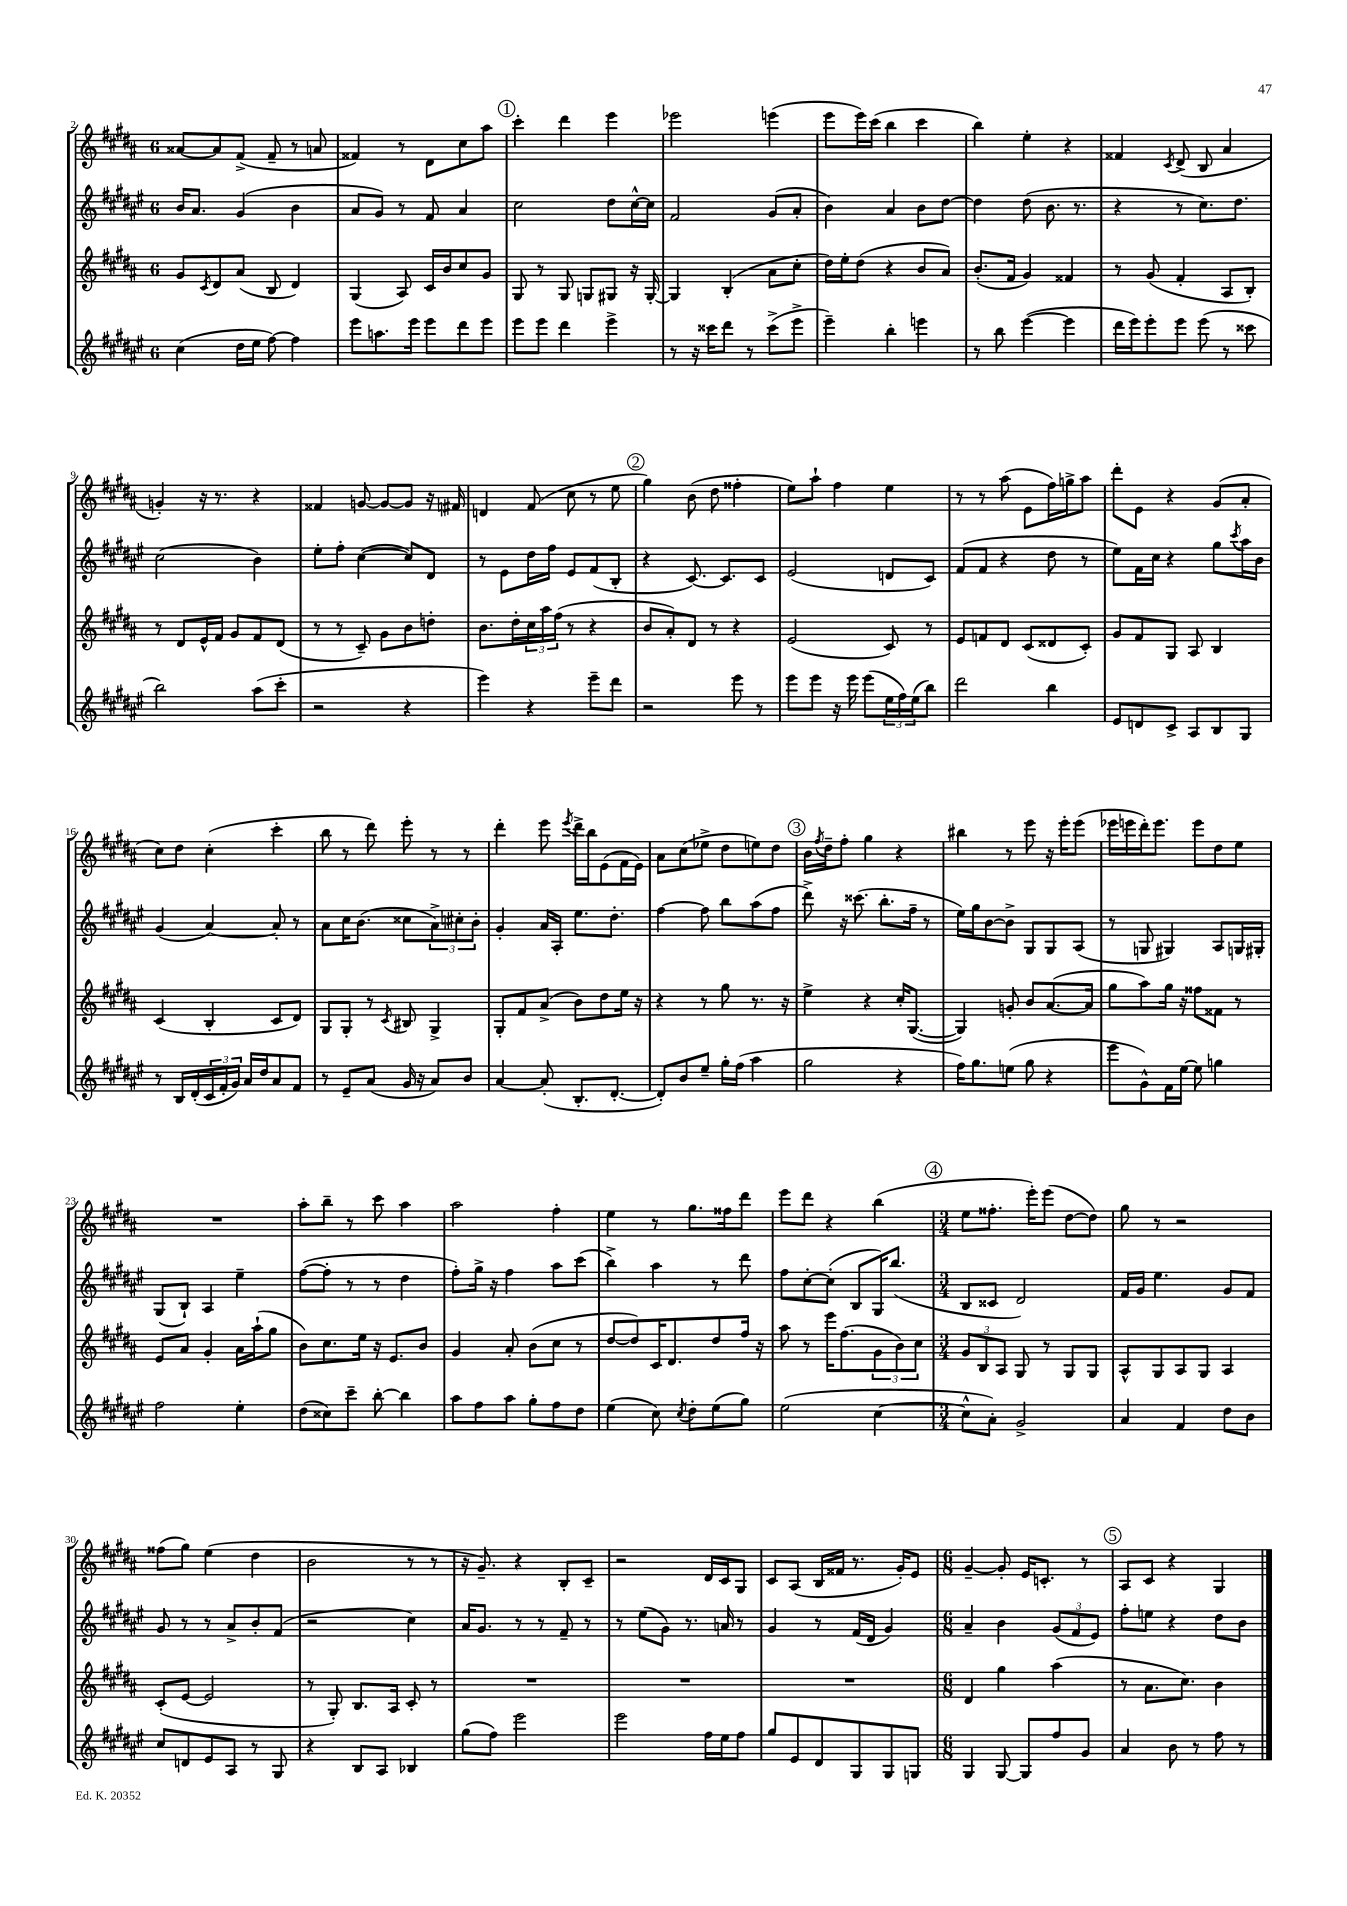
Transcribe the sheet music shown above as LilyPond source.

<<
\new StaffGroup <<
\new Staff = "s0" {
    \clef treble \key b \major \once \override Staff.TimeSignature.style = #'single-digit \time 6/8
    aisis'8~ aisis'8 fis'8->( fis'8-- r8 a'8 |
    fisis'4) r8 dis'8 cis''8 ais''8 |
    \mark \markup { \circle "1" } cis'''4-. dis'''4 e'''4 |
    ees'''2 e'''4( |
    e'''8 e'''16) cis'''16( b''4 cis'''4 |
    b''4) e''4-. r4 |
    fisis'4 \acciaccatura { cis'8 } dis'8->( b8 ais'4 |
    g'4-.) r16 r8. r4 |
    fisis'4 g'8~ g'8~ g'8 r16 fis'16 |
    d'4 fis'8( cis''8 r8 e''8 |
    \mark \markup { \circle "2" } gis''4) b'8( dis''8 fisis''4-. |
    e''8) ais''8-! fis''4 e''4 |
    r8 r8 ais''8( e'8 fis''16) g''16-> ais''8 |
    dis'''8-. e'8 r4 gis'8( ais'8-. |
    cis''8) dis''8 cis''4-.( cis'''4-. |
    b''8 r8 dis'''8) e'''8-. r8 r8 |
    dis'''4-. e'''8 \acciaccatura { e'''8 } dis'''16-> b''16 e'8( fis'16 e'16) |
    ais'8 cis''8( ees''8-> dis''8 e''8) dis''8 |
    \mark \markup { \circle "3" } b'16 \acciaccatura { fis''8 } dis''16-- fis''8-. gis''4 r4 |
    bis''4 r8 e'''8 r16 e'''16-. e'''8( |
    ees'''16 e'''16 dis'''16-.) e'''8. e'''8 dis''8 e''8 |
    R2. |
    ais''8-. b''8-- r8 cis'''8 ais''4 |
    ais''2 fis''4-. |
    e''4 r8 gis''8. fisis''16 dis'''8 |
    e'''8 dis'''8 r4 b''4( |
    \mark \markup { \circle "4" } \numericTimeSignature \time 3/4 e''8 fisis''8.-. e'''16-.) e'''8( dis''8~ dis''8) |
    gis''8 r8 r2 |
    fisis''8( gis''8) e''4( dis''4 |
    b'2 r8 r8 |
    r16 gis'8.--) r4 b8-. cis'8-- |
    r2 dis'16 cis'16 gis8 |
    cis'8 ais8( b16 fisis'16 r8. gis'16-.) e'8 |
    \numericTimeSignature \time 6/8 gis'4~-- gis'8-. e'16 c'8.-. r8 |
    \mark \markup { \circle "5" } ais8 cis'8 r4 gis4 \bar "|." |
}
\new Staff = "s1" {
    \clef treble \key fis \major \once \override Staff.TimeSignature.style = #'single-digit \time 6/8
    b'16 ais'8. gis'4( b'4 |
    ais'8 gis'8) r8 fis'8 ais'4 |
    \mark \markup { \circle "1" } cis''2 dis''8 cis''16~-^ cis''16 |
    fis'2 gis'8( ais'8-. |
    b'4) ais'4 b'8 dis''8~ |
    dis''4 dis''8( b'8. r8. |
    r4 r8 cis''8.) dis''8. |
    cis''2( b'4) |
    eis''8-. fis''8-. cis''4~( cis''8) dis'8 |
    r8 eis'8 dis''16 fis''16 eis'8 fis'8( b8-. |
    \mark \markup { \circle "2" } r4 cis'8.~) cis'8. cis'8 |
    eis'2( d'8 cis'8) |
    fis'8( fis'8 r4 dis''8 r8 |
    eis''8) fis'16 cis''16 r4 gis''8 \acciaccatura { cis'''8 } ais''16 b'16 |
    gis'4( ais'4~) ais'8-. r8 |
    ais'8 cis''16 b'8.( cisis''8 \tuplet 3/2 { ais'8->) cis''8-. b'8-. } |
    gis'4-. ais'16 ais16-. eis''8. dis''8.-. |
    fis''4~ fis''8 b''8 ais''8( fis''8 |
    \mark \markup { \circle "3" } dis'''8->) r16 cisis'''8.( b''8.-. fis''16-- r8 |
    eis''16) gis''16 b'8~ b'8-> gis8 gis8 ais8( |
    r8 g8 gis4) ais8 g16 gis16-. |
    gis8( b8-!) ais4 eis''4-- |
    fis''8~( fis''8-. r8 r8 dis''4 |
    fis''8-.) gis''16-> r16 fis''4 ais''8 cis'''8( |
    b''4->) ais''4 r8 dis'''8 |
    fis''8 cis''8~-. cis''8-.( b8 gis16) b''8.( |
    \mark \markup { \circle "4" } \numericTimeSignature \time 3/4 b8 cisis'8 dis'2) |
    fis'16 gis'16 eis''4. gis'8 fis'8 |
    gis'8 r8 r8 ais'8-> b'8-. fis'8( |
    r2 cis''4) |
    ais'16 gis'8. r8 r8 fis'8-- r8 |
    r8 eis''8( gis'8) r8. a'16 r8 |
    gis'4 r8 fis'16( dis'16 gis'4) |
    \numericTimeSignature \time 6/8 ais'4-- b'4 \tuplet 3/2 { gis'8( fis'8 eis'8) } |
    \mark \markup { \circle "5" } fis''8-. e''8 r4 dis''8 b'8 \bar "|." |
}
\new Staff = "s2" {
    \clef treble \key b \major \once \override Staff.TimeSignature.style = #'single-digit \time 6/8
    gis'8 \acciaccatura { cis'8 } dis'8 ais'8( b8 dis'4) |
    gis4( ais8) cis'16 b'16 cis''8 gis'8 |
    \mark \markup { \circle "1" } gis8 r8 gis8 g8 gis8 r16 gis16~-. |
    gis4 b4-.( ais'8 cis''8-. |
    dis''16) e''16-. dis''8( r4 b'8 ais'8) |
    b'8.-.( fis'16 gis'4) fisis'4 |
    r8 gis'8( fis'4-. ais8 b8-.) |
    r8 dis'8 e'16-^ fis'16 gis'8 fis'8 dis'8( |
    r8 r8 cis'8--) gis'8 b'8 d''8-. |
    b'8. dis''16-. \tuplet 3/2 { cis''16 ais''16 fis''16( } r8 r4 |
    \mark \markup { \circle "2" } b'8 ais'8-.) dis'8 r8 r4 |
    e'2( cis'8) r8 |
    e'8 f'8 dis'8 cis'8( disis'8 cis'8-.) |
    gis'8 fis'8 gis8 ais8 b4 |
    cis'4( b4-. cis'8 dis'8) |
    gis8 gis8-. r8 \acciaccatura { cis'8 } bis8 gis4-> |
    gis8-. fis'8 ais'8->( b'8) dis''8 e''16 r16 |
    r4 r8 gis''8 r8. r16 |
    \mark \markup { \circle "3" } e''4-> r4 cis''16-. gis8.~( |
    gis4) g'8-. b'8 ais'8.~( ais'16 |
    gis''8 ais''8) gis''16 r16 fisis''8 fisis'8 r8 |
    e'8 ais'8 gis'4-. ais'16 ais''16-!( gis''8 |
    b'8) cis''8. e''16 r16 e'8. b'8 |
    gis'4 ais'8-. b'8( cis''8 r8 |
    dis''8~ dis''8) cis'16 dis'8. dis''8 fis''16 r16 |
    ais''8 r8 e'''16 fis''8.( \tuplet 3/2 { gis'8 b'8) cis''8 } |
    \mark \markup { \circle "4" } \numericTimeSignature \time 3/4 \tuplet 3/2 { gis'8 b8 ais8 } gis8 r8 gis8 gis8 |
    ais8-^ gis8 ais8 gis8 ais4 |
    cis'8-.( e'8~ e'2 |
    r8 gis8-.) b8. ais16 cis'8-. r8 |
    R2. |
    R2. |
    R2. |
    \numericTimeSignature \time 6/8 dis'4 gis''4 ais''4( |
    \mark \markup { \circle "5" } r8 ais'8. cis''8.) b'4 \bar "|." |
}
\new Staff = "s3" {
    \clef treble \key fis \major \once \override Staff.TimeSignature.style = #'single-digit \time 6/8
    cis''4( dis''16 eis''16 fis''8~) fis''4 |
    eis'''8 a''8. eis'''16 eis'''8 dis'''8 eis'''8 |
    \mark \markup { \circle "1" } eis'''8 eis'''8 dis'''4 eis'''4-> |
    r8 r16 cisis'''16 dis'''8 r8 cisis'''8->( eis'''8-> |
    eis'''4--) b''4-. e'''4 |
    r8 b''8 eis'''4~( eis'''4 |
    dis'''16 eis'''16) eis'''8-. eis'''8 eis'''8( r8 cisis'''8 |
    b''2) ais''8( cis'''8-. |
    r2 r4 |
    eis'''4) r4 eis'''8-- dis'''8 |
    \mark \markup { \circle "2" } r2 eis'''8 r8 |
    eis'''8 eis'''8 r16 eis'''16 eis'''8( \tuplet 3/2 { eis''16 fis''16) eis''16( } b''8) |
    dis'''2 b''4 |
    eis'8 d'8 cis'8-> ais8 b8 gis8 |
    r8 b16 dis'16-.( \tuplet 3/2 { cis'16 fis'16-. gis'16) } ais'16 dis''16 ais'8 fis'8 |
    r8 eis'8-- ais'8( gis'16 r16 ais'8) b'8 |
    ais'4~ ais'8-.( b8.-. dis'8.~-. |
    dis'8-.) b'8 eis''8-- gis''16-. fis''16( ais''4 |
    \mark \markup { \circle "3" } gis''2 r4 |
    fis''16) gis''8. e''8( gis''8 r4 |
    eis'''8 gis'8-^) fis'16 eis''16~ eis''8 g''4 |
    fis''2 eis''4-. |
    dis''8( cisis''8) cis'''8-- b''8~-. b''4 |
    ais''8 fis''8 ais''8 gis''8-. fis''8 dis''8 |
    eis''4( cis''8) \acciaccatura { cis''8 } dis''8-. eis''8( gis''8) |
    eis''2( cis''4~ |
    \mark \markup { \circle "4" } \numericTimeSignature \time 3/4 cis''8-^ ais'8-.) gis'2-> |
    ais'4 fis'4 dis''8 b'8 |
    cis''8 d'8 eis'8 ais8 r8 gis8 |
    r4 b8 ais8 bes4 |
    gis''8( fis''8) eis'''2 |
    eis'''2 fis''16 eis''16 fis''8 |
    gis''8 eis'8 dis'8 gis8 gis8 g8 |
    \numericTimeSignature \time 6/8 gis4 gis8~ gis8 fis''8 gis'8 |
    \mark \markup { \circle "5" } ais'4 b'8 r8 fis''8 r8 \bar "|." |
}
>>
>>
\layout { \context { \Score currentBarNumber = #2 } }
